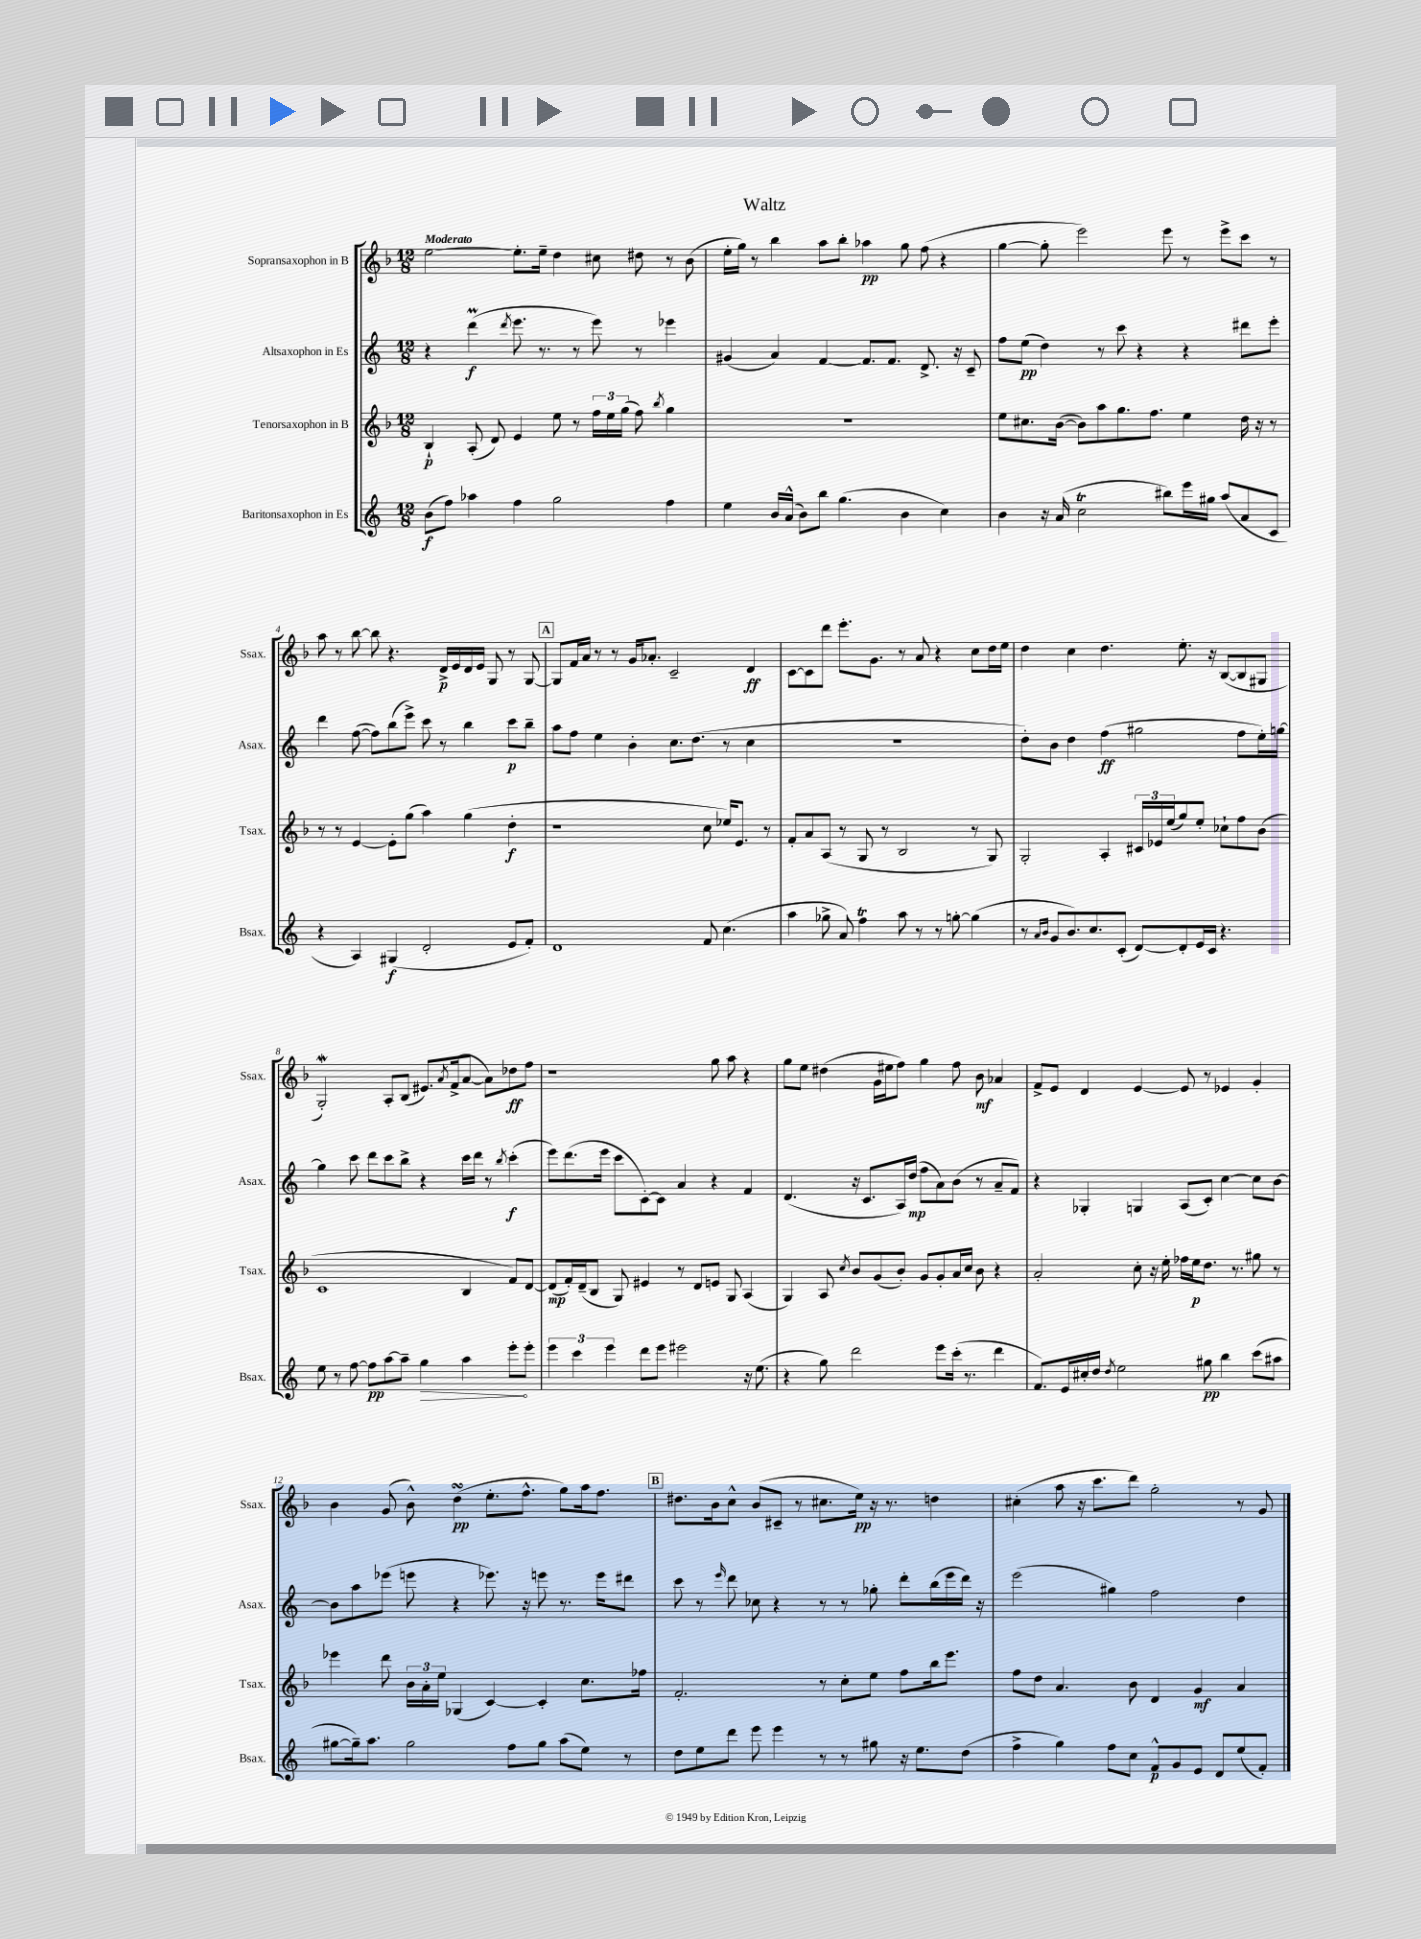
\header { title = "Waltz" }
<<
\new StaffGroup <<
\new Staff = "s0" \with { instrumentName = "Sopransaxophon in B" shortInstrumentName = "Ssax." } {
    \clef treble \key f \major \numericTimeSignature \time 12/8 \tempo "Moderato"
    e''2~ e''8.-. e''16-- d''4 cis''8 dis''8 r8 bes'8( |
    e''16-. g''16) r8 bes''4 a''8 bes''8-. aes''4\pp g''8 f''8( r4 |
    g''4~ g''8-. e'''2) e'''8 r8 e'''8-> c'''8 r8 |
    a''8 r8 bes''8~ bes''8 r4. d'16->\p e'16 d'16 e'16 g8 r8 g8~ |
    \mark \markup { \box "A" } g8 f'16 a'16 r8 r8 g'16 aes'8.-. c'2-- d'4\ff |
    c'8~ c'8 d'''8 e'''8.-. g'8. r8 a'8 r4 c''8 d''16 e''16 |
    d''4 c''4 d''4. e''8.-. r16 bes8~( bes8 gis8 |
    g2-.\mordent) a8-. bes8( eis'8.) \acciaccatura { a'8 } f'16->( a'8~ a'8) des''8\ff f''8 |
    r1 g''8 a''8 r4 |
    g''8 e''8 dis''4( g'16 eis''16 f''8) g''4 f''8 bes'8\mf aes'4 |
    f'8-> e'8 d'4 e'4~ e'8 r8 ees'4 g'4-. |
    bes'4 g'8( bes'8-^) d''4\turn\pp( e''8.-. f''8.-^ g''8) a''16 f''8. |
    \mark \markup { \box "B" } dis''8. bes'16 c''8-^ bes'8( cis'8-- r8 cis''8. e''16\pp) r16 r8. d''4 |
    cis''4-.( a''8 r16 c'''8. d'''8) g''2-. r8 g'8 \bar "|." |
}
\new Staff = "s1" \with { instrumentName = "Altsaxophon in Es" shortInstrumentName = "Asax." } {
    \clef treble \key c \major \numericTimeSignature \time 12/8
    r4 d'''4\prall\f( \acciaccatura { d'''8 } e'''8. r8. r8 e'''8) r8 ees'''4 |
    gis'4( a'4) f'4~ f'8. f'8. d'8.-> r16 c'8-- |
    f''8 e''8\pp( d''4) r8 c'''8 r4 r4 dis'''8 e'''8-. |
    d'''4 f''8~( f''8) b''8( e'''8->) c'''8 r8 b''4 c'''8\p b''8-- |
    \mark \markup { \box "A" } a''8 f''8 e''4 b'4-. c''8. d''8.( r8 c''4 |
    R1. |
    d''8-.) b'8 d''4 f''4\ff( gis''2 f''8 e''16-.) g''16~ |
    g''4 c'''8 d'''8 c'''8 b''8-> r4 c'''16 d'''16 r8 \acciaccatura { b''8 } c'''4-.\f( |
    e'''8) d'''8.( e'''16 c'''8 c'8~-.) c'8 a'4 r4 f'4 |
    d'4.( r16 c'8. a16) d''16\mp( f''8 a'8) b'8( r8 a'8-- f'8) |
    r4 ges4-. g4 a8( c'8-.) c''4~ c''8 b'8~ |
    b'8 a''8 ees'''8( e'''8 r4 ees'''8.) r16 e'''8 r8. e'''16 dis'''8 |
    \mark \markup { \box "B" } c'''8 r8 \grace { e'''16 } d'''8 ces''8 r4 r8 r8 ges''8-. d'''8-. b''16( e'''16 d'''16) r16 |
    e'''2( gis''4) f''2 d''4 \bar "|." |
}
\new Staff = "s2" \with { instrumentName = "Tenorsaxophon in B" shortInstrumentName = "Tsax." } {
    \clef treble \key f \major \numericTimeSignature \time 12/8
    bes4-!\p a8-.( d'8) e'4 e''8 r8 \tuplet 3/2 { f''16 e''16 g''16( } f''8) \acciaccatura { bes''8 } g''4 |
    R1. |
    e''8 cis''8. bes'16~( bes'8) a''8 g''8. f''8. e''4 d''16 r16 r8 |
    r8 r8 e'4~ e'8-. g''8( a''4) g''4( d''4-.\f |
    \mark \markup { \box "A" } r1 c''8 ees''16) e'8. r8 |
    f'8-. a'8 a8( r8 g8 r8 bes2 r8 g8) |
    g2-. a4-. \tuplet 3/2 { cis'16 ees'16 e''16( } g''8) e''8-. ces''8-! f''8 bes'8( |
    c'1 bes4 f'8) d'8~ |
    d'8\mp( f'16-.) d'16--( bes8 g8) eis'4 r8 d'8 e'8 g8 a4( |
    g4) a8 \acciaccatura { c''8 } bes'8 g'8( bes'8-.) g'8 g'8-. a'16 c''16 bes'8 r4 |
    a'2-. c''8-. r16 e''16-. fes''16 e''16\p d''8. r8. gis''8 r8 |
    ees'''4 d'''8 \tuplet 3/2 { bes'16 a'16-. e''16 } ges4( c'4~) c'4-. c''8. fes''16 |
    \mark \markup { \box "B" } f'2.-. r8 c''8-. e''8 f''8 bes''16 e'''8. |
    f''8 d''8 a'4. bes'8 d'4 g'4\mf a'4 \bar "|." |
}
\new Staff = "s3" \with { instrumentName = "Baritonsaxophon in Es" shortInstrumentName = "Bsax." } {
    \clef treble \key c \major \numericTimeSignature \time 12/8
    b'8\f( f''8) aes''4 f''4 g''2 f''4 |
    e''4 b'16 a'16-^( b'8) b''8 g''4.( b'4 c''4) |
    b'4 r16 a'16( c''2\trill bis''8) e'''16 gis''16 a''8( a'8 c'8 |
    r4 a4) gis4\f( d'2-. e'8 f'8-.) |
    \mark \markup { \box "A" } d'1 f'8 c''4.( |
    a''4 ges''8-> a'8) f''4\trill a''8 r8 r8 g''8~-. g''4( |
    r8 \grace { a'16 b'16 } g'8 b'8.) c''8. c'8-.( d'8~) d'8-. e'16 c'16 r4. |
    e''8 r8 f''8~ f''8\pp a''8~ a''8-- \once \override Hairpin.circled-tip = ##t g''4\> a''4 e'''8-.\! e'''8-. |
    \tuplet 3/2 { e'''4 c'''4 e'''4 } d'''8 e'''8 eis'''2 r16 e''8.( |
    r4 g''8) d'''2 e'''8 c'''16-.( r8. d'''4 |
    f'8.) e'16 cis''16-. d''16 \acciaccatura { d''8 } e''2 gis''8\pp b''4 c'''8( ais''8 |
    gis''8~ gis''16--) a''8. gis''2 f''8 gis''8 a''8( e''8) r8 |
    \mark \markup { \box "B" } d''8 e''8 d'''8 e'''8 e'''4 r8 r8 gis''8 r16 e''8. d''8( |
    f''4-> g''4) f''8 c''8 f'8-^\p g'8 e'8 d'8 e''8( f'8-.) \bar "|." |
}
>>
>>
